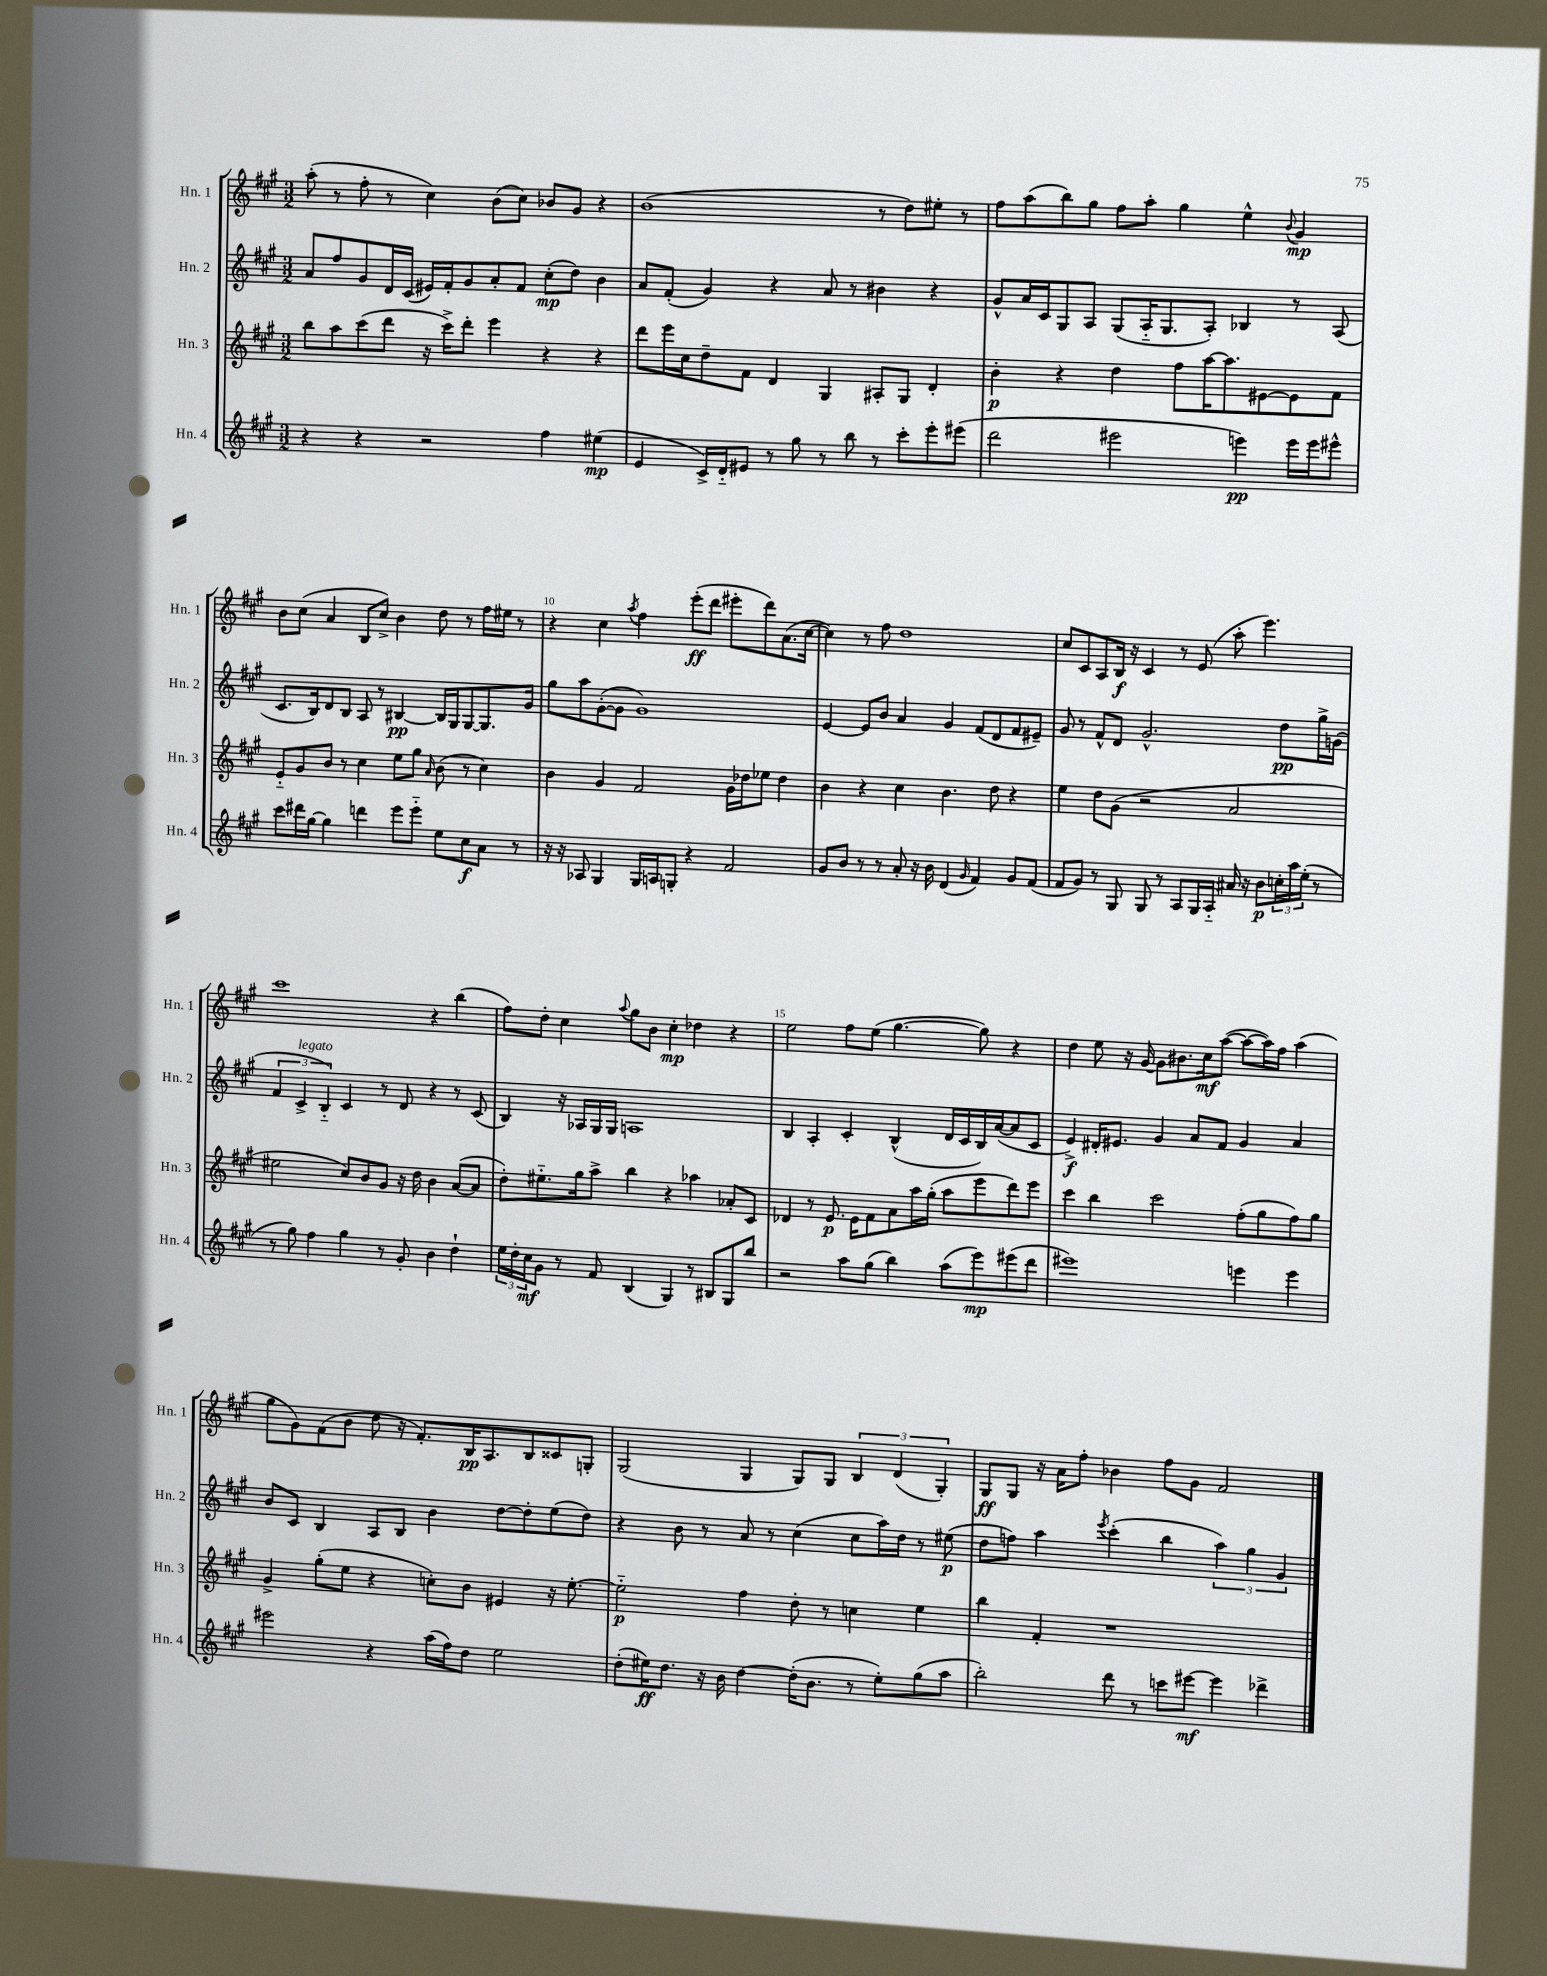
<<
\new StaffGroup <<
\new Staff = "s0" \with { instrumentName = "Hn. 1" shortInstrumentName = "Hn. 1" } {
    \clef treble \key a \major \numericTimeSignature \time 3/2
    a''8-.( r8 fis''8-. r8 cis''4) b'8( cis''8) bes'8 gis'8 r4 |
    b'1( r8 d''8) eis''8-. r8 |
    fis''8 a''8( b''8) gis''8 fis''8 a''8-. gis''4 e''4-^ \appoggiatura { b'8 } gis'4\mp |
    b'8 cis''8( a'4 b8 cis''8->) b'4 d''8 r8 fis''16 eis''16 r8 |
    r4 cis''4 \acciaccatura { a''8 } fis''4 e'''8-.\ff( d'''8 eis'''8-. d'''8) a'8.( cis''16~ |
    cis''4) r8 fis''8 d''1 |
    cis''8 cis'8 a8 b16\f r16 cis'4 r8 e'8( a''8-. e'''4.) |
    cis'''1 r4 b''4( |
    fis''8) d''8-. cis''4 \appoggiatura { a''8 } gis''8 b'8 cis''4-.\mp des''4 r4 |
    e''2 fis''8 e''8( gis''4.~ gis''8) r4 |
    d''4 e''8 r16 gis'16~ gis'8 bis'8. cis''16\mf a''8~( a''8~ a''16) fis''16 a''4( |
    gis''8 gis'8) fis'8( b'8 d''8 r16 fis'8.-.) b16\pp a8. b8 cisis'8 g8-. |
    gis2( gis4 gis8) gis8 \tuplet 3/2 { b4 d'4( gis4-.) } |
    gis8\ff gis8 r16 a'16 fis''8-. bes'4 fis''8 gis'8 fis'2 \bar "|." |
}
\new Staff = "s1" \with { instrumentName = "Hn. 2" shortInstrumentName = "Hn. 2" } {
    \clef treble \key a \major \numericTimeSignature \time 3/2
    a'8 fis''8 gis'8 d'16 cis'16( eis'16) fis'16-. gis'8 a'8-. fis'8 cis''8-.\mp( d''8) b'4 |
    a'8 fis'8-.( gis'4) r4 a'8 r8 bis'4 r4 |
    gis'8-^ a'16 cis'16 gis8 a8 gis8( a16-_ gis8. a8-.) bes4 r8 a8( |
    cis'8. b16) d'8 b8 a8 r8 bis4~\pp bis16 gis16 gis8~ gis8. gis'16 |
    gis''8 a''8 gis'8~-.( gis'8 gis'1) |
    e'4~ e'8 b'8 a'4 gis'4 fis'8( d'8 fis'8 eis'8--) |
    gis'8 r8 fis'8-^ d'8 gis'2.-^ d''8\pp gis''16-> g'16( |
    \tuplet 3/2 { fis'4 cis'4->^\markup { \italic "legato" } b4-_) } cis'4 r8 d'8 r4 r8 cis'8( |
    b4) r16 aes16 gis16 gis16 a1 |
    b4 a4-. cis'4-. b4-^( d'16 cis'16 b16) a'16~( a'8 cis'8 |
    e'4->\f) dis'16-. eis'8. gis'4 a'8 fis'8 gis'4 a'4 |
    b'8 cis'8 b4 a8 b8 b'4 d''8~ d''8-. e''8( d''8) |
    r4 b'8 r8 a'8 r8 cis''4( cis''8 a''16) d''16 r8 eis''8\p( |
    d''8 f''8) a''4 \acciaccatura { e'''8 } cis'''4-.( b''4 \tuplet 3/2 { a''4) gis''4 gis'4 } \bar "|." |
}
\new Staff = "s2" \with { instrumentName = "Hn. 3" shortInstrumentName = "Hn. 3" } {
    \clef treble \key a \major \numericTimeSignature \time 3/2
    b''8 a''8 cis'''8( d'''8 r16 cis'''16->) d'''8-. e'''4 r4 r4 |
    d'''8 e'''16 cis''16 d''8-- fis'8 d'4 gis4 ais8-. gis8 d'4-. |
    b'4-.\p r4 d''4 fis''8 a''16~ a''8. eis'8~ eis'8 fis'8 |
    e'8-_ gis'8 b'8 r8 cis''4 e''8 gis''8 \grace { a'16 } b'8( r8 cis''4) |
    b'4 gis'4 fis'2 gis'16 des''16 ees''8 des''4 |
    b'4 r4 cis''4 b'4. d''8 r4 |
    e''4 d''8 gis'8( r2 a'2 |
    eis''2 cis''8) b'8 gis'8 r16 d''16 b'4 a'8~( a'8 |
    d''8-.) eis''8.-_ gis''16 a''8-> b''4 r4 aes''4 aes'8-. cis'8 |
    des'4 r8 e'8.\p e'16 fis'8 a'8 a''16 gis''16-.( a''8 e'''8 d'''8) e'''8 |
    cis'''4 b''4 cis'''2 fis''8-.( gis''8 fis''8) gis''8 |
    gis'4-> gis''8-.( e''8 r4 c''8-.) b'8 eis'4 r16 e''8.~-. |
    e''2-_\p fis''4 d''8-. r8 c''4 e''4 |
    b''4 fis'4-. r1 \bar "|." |
}
\new Staff = "s3" \with { instrumentName = "Hn. 4" shortInstrumentName = "Hn. 4" } {
    \clef treble \key a \major \numericTimeSignature \time 3/2
    r4 r4 r2 fis''4 eis''4\mp( |
    e'4 cis'16->) d'16-_ eis'8 r8 gis''8 r8 b''8 r8 cis'''8-. e'''8-. eis'''8( |
    d'''2 eis'''2 e'''4\pp) e'''16 e'''16 eis'''8-^ |
    cis'''8 dis'''16 gis''16~ gis''4 d'''4 e'''8 e'''8-_ e''8 cis''8\f a'8 r8 |
    r16 r16 aes8 gis4 gis16 a16 g8-. r4 fis'2 |
    gis'8 b'8 r8 r8 a'8-. r16 b'16 d'4( \grace { gis'16 } fis'4) gis'8 fis'8( |
    fis'8 gis'8) r8 gis8 gis8 r8 a8 gis16 a16-_ ais'16 r16 b'8\p \tuplet 3/2 { c''16-. a''16 e''16-.( } r8 |
    r8 gis''8) fis''4 gis''4 r8 gis'8-. b'4 d''4-! |
    \tuplet 3/2 { e''16 d''16-. cis''16\mf } gis'8 r8 fis'8 b4( gis4) r8 bis8 gis8 b''8 |
    r2 a''8 gis''8( b''4) a''8( e'''8\mp) eis'''8( d'''8 |
    eis'''1) e'''4 e'''4 |
    eis'''2 r4 a''16( fis''16) d''8 e''2 |
    d''8-.( eis''16\ff) d''8. r16 b'16 d''4~ d''16-.( b'8. r8 eis''8-.) gis''8( a''8 |
    b''2-.) d'''8 r8 c'''8 eis'''8~\mf eis'''4 des'''4-> \bar "|." |
}
>>
>>
\layout { \context { \Score currentBarNumber = #6 \override BarNumber.break-visibility = ##(#f #t #t) barNumberVisibility = #(every-nth-bar-number-visible 5) } }
